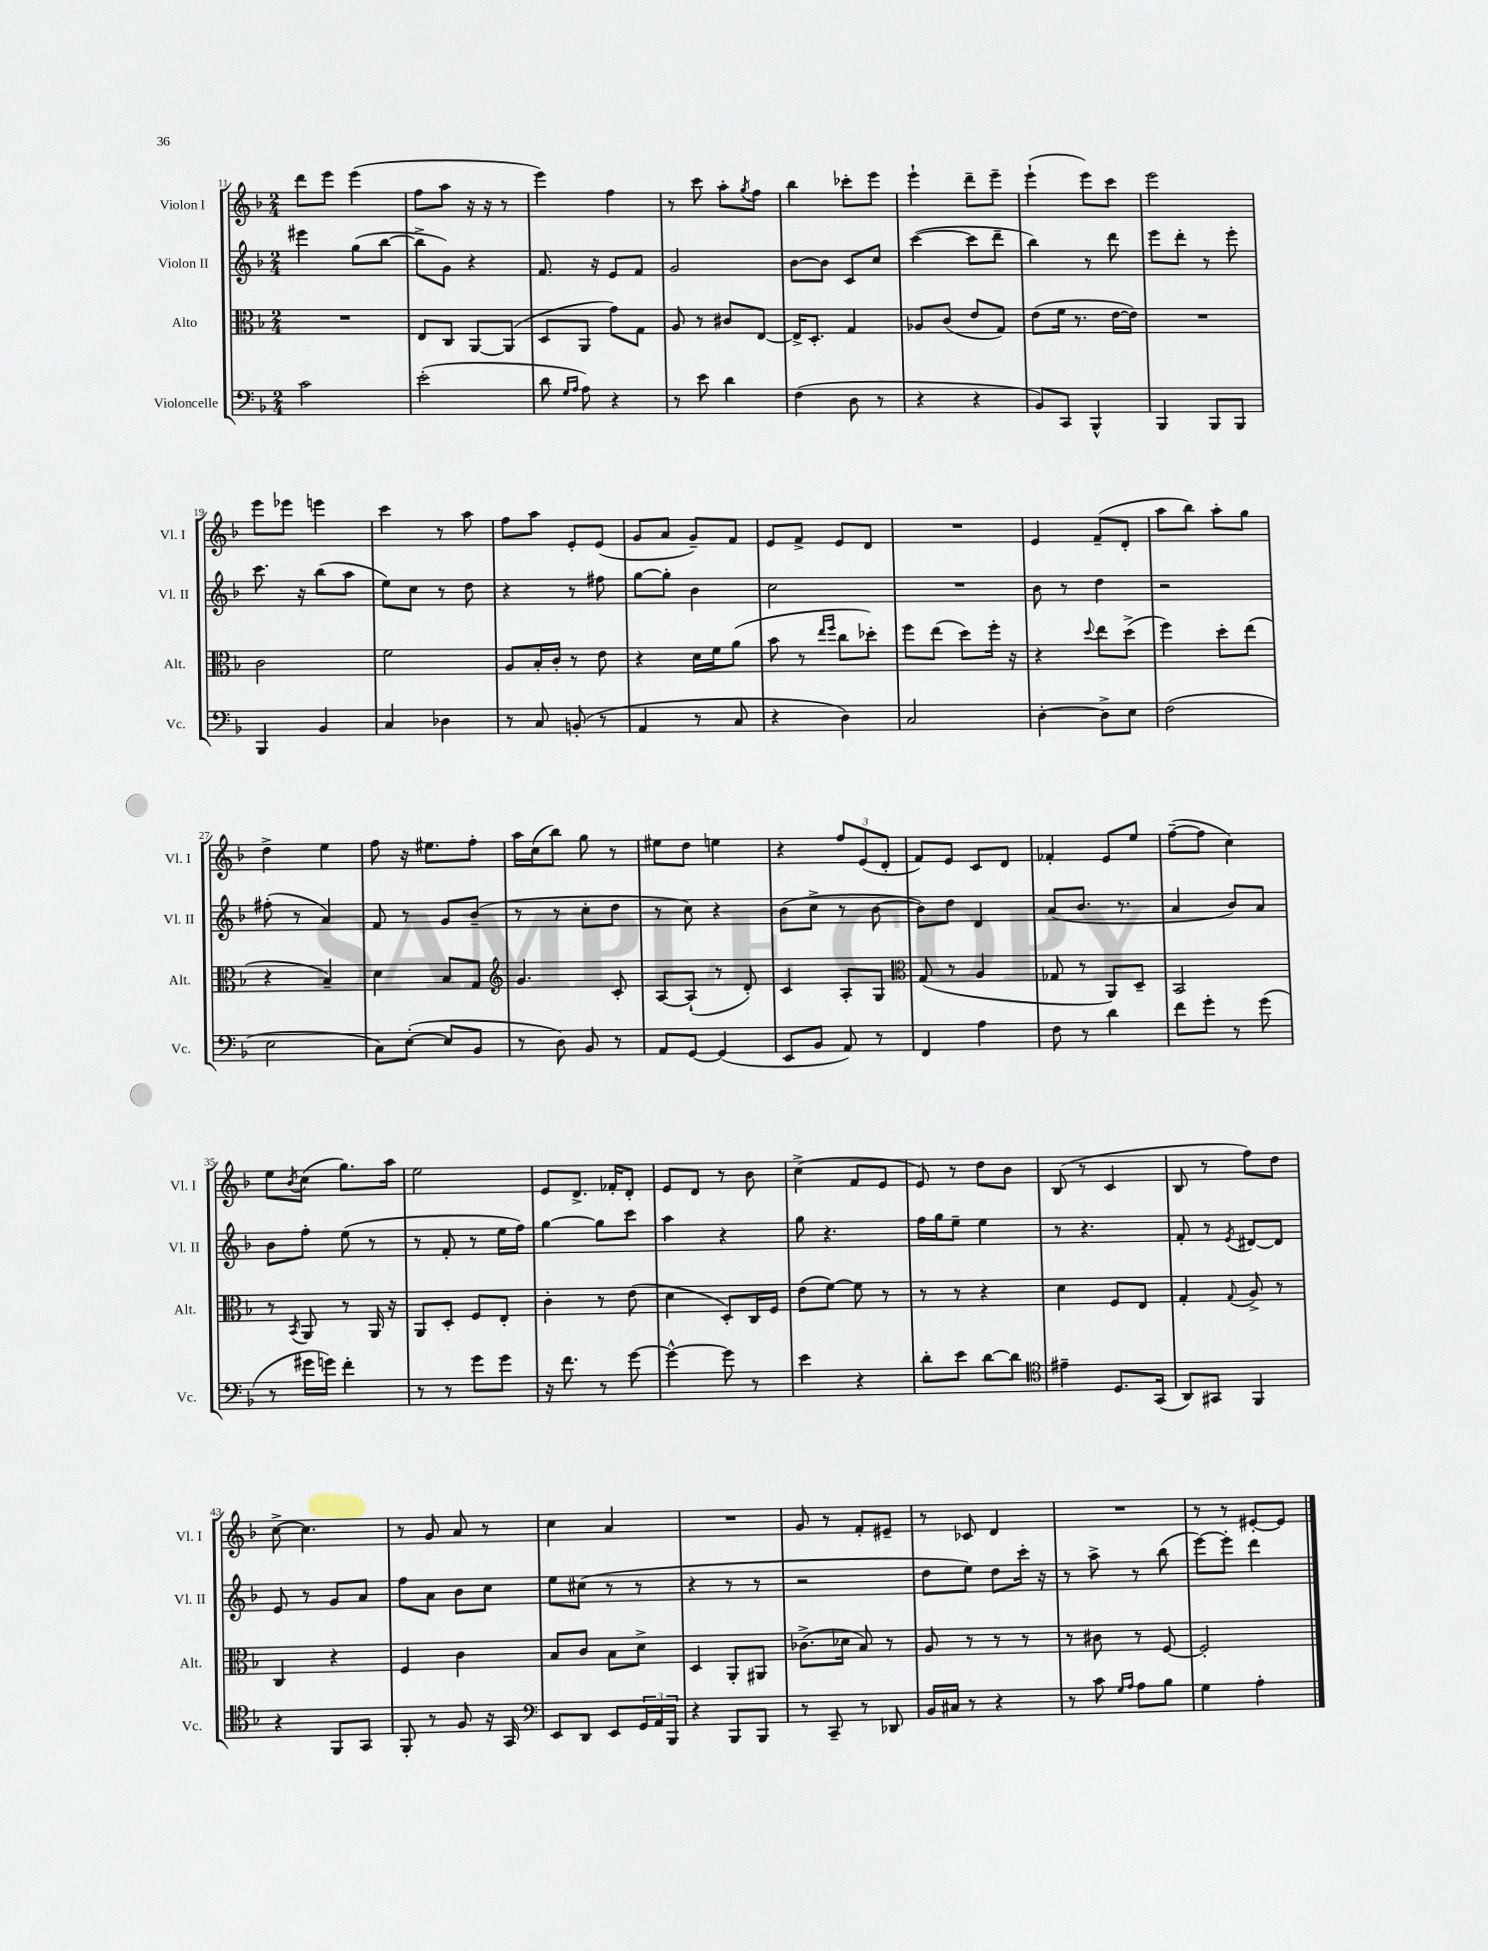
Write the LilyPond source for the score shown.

<<
\new StaffGroup <<
\new Staff = "s0" \with { instrumentName = "Violon I" shortInstrumentName = "Vl. I" } {
    \clef treble \key f \major \numericTimeSignature \time 2/4
    d'''8 e'''8 e'''4( |
    f''8 a''8 r16 r16 r8 |
    e'''4) f''4 |
    r8 c'''8 a''8-. \acciaccatura { g''8 } f''8 |
    bes''4 ces'''8-. e'''8 |
    e'''4-! d'''8-- e'''8-- |
    e'''4-!( e'''8) c'''8 |
    e'''2 |
    e'''8 ees'''8 e'''4 |
    c'''4 r8 a''8 |
    f''8 a''8 e'8-. e'8( |
    g'8 a'8 g'8--) f'8 |
    e'8 f'8-> e'8 d'8 |
    R2 |
    e'4 f'8--( d'8-. |
    a''8 bes''8) a''8-. g''8 |
    d''4-> e''4 |
    f''8 r16 eis''8. f''8-. |
    a''16 c''16( bes''8) g''8 r8 |
    eis''8 d''8 e''4 |
    r4 \tuplet 3/2 { f''8 e'8( d'8-. } |
    f'8) e'8 c'8 d'8 |
    fes'4-. e'8 e''8 |
    f''8~--( f''8 c''4) |
    e''8 \acciaccatura { bes'8 } c''8( g''8.) a''16 |
    e''2 |
    e'8 d'8.-> fes'16-. d'8-. |
    e'8 d'8 r8 bes'8 |
    c''4->( f'8 e'8 |
    e'8) r8 d''8 bes'8 |
    bes8( r8 c'4 |
    bes8 r8 f''8) d''8 |
    c''8~-> c''4. |
    r8 g'8 a'8 r8 |
    c''4 a'4 |
    R2 |
    g'8 r8 f'8-. eis'8-- |
    r8 ces'8 d'4 |
    R2 |
    r8 r8 eis'8~-. eis'8 \bar "|." |
}
\new Staff = "s1" \with { instrumentName = "Violon II" shortInstrumentName = "Vl. II" } {
    \clef treble \key f \major \numericTimeSignature \time 2/4
    eis'''4 g''8( bes''8~ |
    bes''8-> g'8) r4 |
    f'8. r16 e'8 f'8 |
    g'2 |
    bes'8~ bes'8 c'8 c''8 |
    c'''4~( c'''8 d'''8-- |
    bes''4) r8 d'''8 |
    e'''8 d'''8-. r8 e'''8-. |
    c'''8. r16 bes''8( a''8 |
    e''8) c''8 r8 d''8 |
    r4 r8 fis''8 |
    g''8~ g''8-. bes'4 |
    c''2 |
    R2 |
    bes'8 r8 d''4 |
    r2 |
    fis''8-.( r8 a'4) |
    f'8 r8 g'8 bes'8--( |
    r8 r8 c''8-. d''8 |
    r8 c''8) r4 |
    bes'8( c''8-> r8 bes'8~ |
    bes'8) d''8 d'4 |
    a'8( bes'8. r8. |
    a'4 bes'8) a'8 |
    bes'8 f''8-. e''8( r8 |
    r8 f'8-. r8 e''16 f''16) |
    g''4~ g''8 c'''8 |
    a''4 r4 |
    g''8 r4. |
    f''16 g''16 e''8-- e''4 |
    r8 r4. |
    f'8-. r8 \acciaccatura { e'8 } dis'8~ dis'8 |
    e'8 r8 g'8 a'8 |
    f''8 a'8 bes'8 c''8 |
    e''8 cis''8( r8 r8 |
    r4 r8 r8 |
    r2 |
    d''8 e''8) d''8 c'''16-. r16 |
    r8 a''8-> r8 bes''8( |
    e'''8~) e'''8-. d'''4 \bar "|." |
}
\new Staff = "s2" \with { instrumentName = "Alto" shortInstrumentName = "Alt." } {
    \clef alto \key f \major \numericTimeSignature \time 2/4
    R2 |
    e8 c8 a,8~ a,8( |
    d8 a,8 g'8) g8 |
    a8 r8 cis'8 e8~ |
    e16-> d8.-. g4 |
    aes8 c'8( e'8 g8) |
    e'8( f'16 r8. e'16~ e'16) |
    R2 |
    c'2 |
    f'2 |
    a8 bes16-. c'16-. r8 e'8 |
    r4 d'16 f'16 a'8( |
    bes'8 r8 \grace { e''16 f''16 } c''8 des''8-.) |
    f''8 e''8( d''8) f''16-. r16 |
    r4 \appoggiatura { d''8 } e''8 d''8->( |
    f''4) d''8-. e''8( |
    r4 bes4--) |
    d'4 bes8 g8 |
    \clef treble g'4. c'8-. |
    a8~ a8-!( r8 d'8-.) |
    c'4 a8-. g8 |
    \clef alto g8( r8 a4 |
    ges8 r8 a,8) d8-- |
    bes,2 |
    r8 \acciaccatura { bes,8 } a,8 r8 a,16 r16 |
    a,8 d8-. f8 e8-. |
    c'4-. r8 e'8( |
    d'4 d8-.) c16 f16 |
    e'8( f'8~) f'8 r8 |
    r8 r8 r4 |
    d'4 f8 e8 |
    g4-. \appoggiatura { g8 } a8-> r8 |
    c4 r4 |
    f4 c'4 |
    bes8 c'8 bes8 d'8-> |
    d4 a,8-. ais,8 |
    ces'8.->( des'16 bes8) r8 |
    a8 r8 r8 r8 |
    r8 cis'8 r8 f8~ |
    f2-. \bar "|." |
}
\new Staff = "s3" \with { instrumentName = "Violoncelle" shortInstrumentName = "Vc." } {
    \clef bass \key f \major \numericTimeSignature \time 2/4
    c'2 |
    e'2-.( |
    d'8 \grace { g16 a16 } a8) r4 |
    r8 e'8 d'4 |
    f4( d8 r8 |
    r4 r4 |
    bes,8) c,8 bes,,4-^ |
    bes,,4 bes,,8 bes,,8 |
    bes,,4 bes,4 |
    c4 des4 |
    r8 c8 b,8-.( r8 |
    a,4 r8 c8 |
    r4 d4) |
    c2 |
    d4~-. d8-> e8 |
    f2( |
    e2 |
    c8) e8~-.( e8 bes,8 |
    r8 d8) bes,8 r8 |
    a,8 g,8~ g,4( |
    e,8 bes,8 a,8) r8 |
    f,4 a4 |
    f8 r8 d'4 |
    f'8 g'8-. r8 g'8( |
    r8 gis'16 g'16) f'4-. |
    r8 r8 g'8 g'8 |
    r16 f'8. r8 g'8~ |
    g'4~-^ g'8 r8 |
    e'4 r4 |
    d'8-. e'8 d'8~ d'8 |
    \clef tenor eis'4-- d8. g,16( |
    a,8) gis,8 f,4 |
    r4 f,8 g,8 |
    f,8-. r8 f8 r16 g,16 |
    \clef bass e,8 d,8 e,8 \tuplet 3/2 { g,16 a,16 bes,,16 } |
    r4 bes,,8 bes,,8 |
    r8 c,8-- r8 des,8 |
    bes,16 cis16 r8 r4 |
    r8 c'8 \grace { g16 a16 } a8 bes8 |
    g4 a4-. \bar "|." |
}
>>
>>
\layout { \context { \Score currentBarNumber = #11 } }
